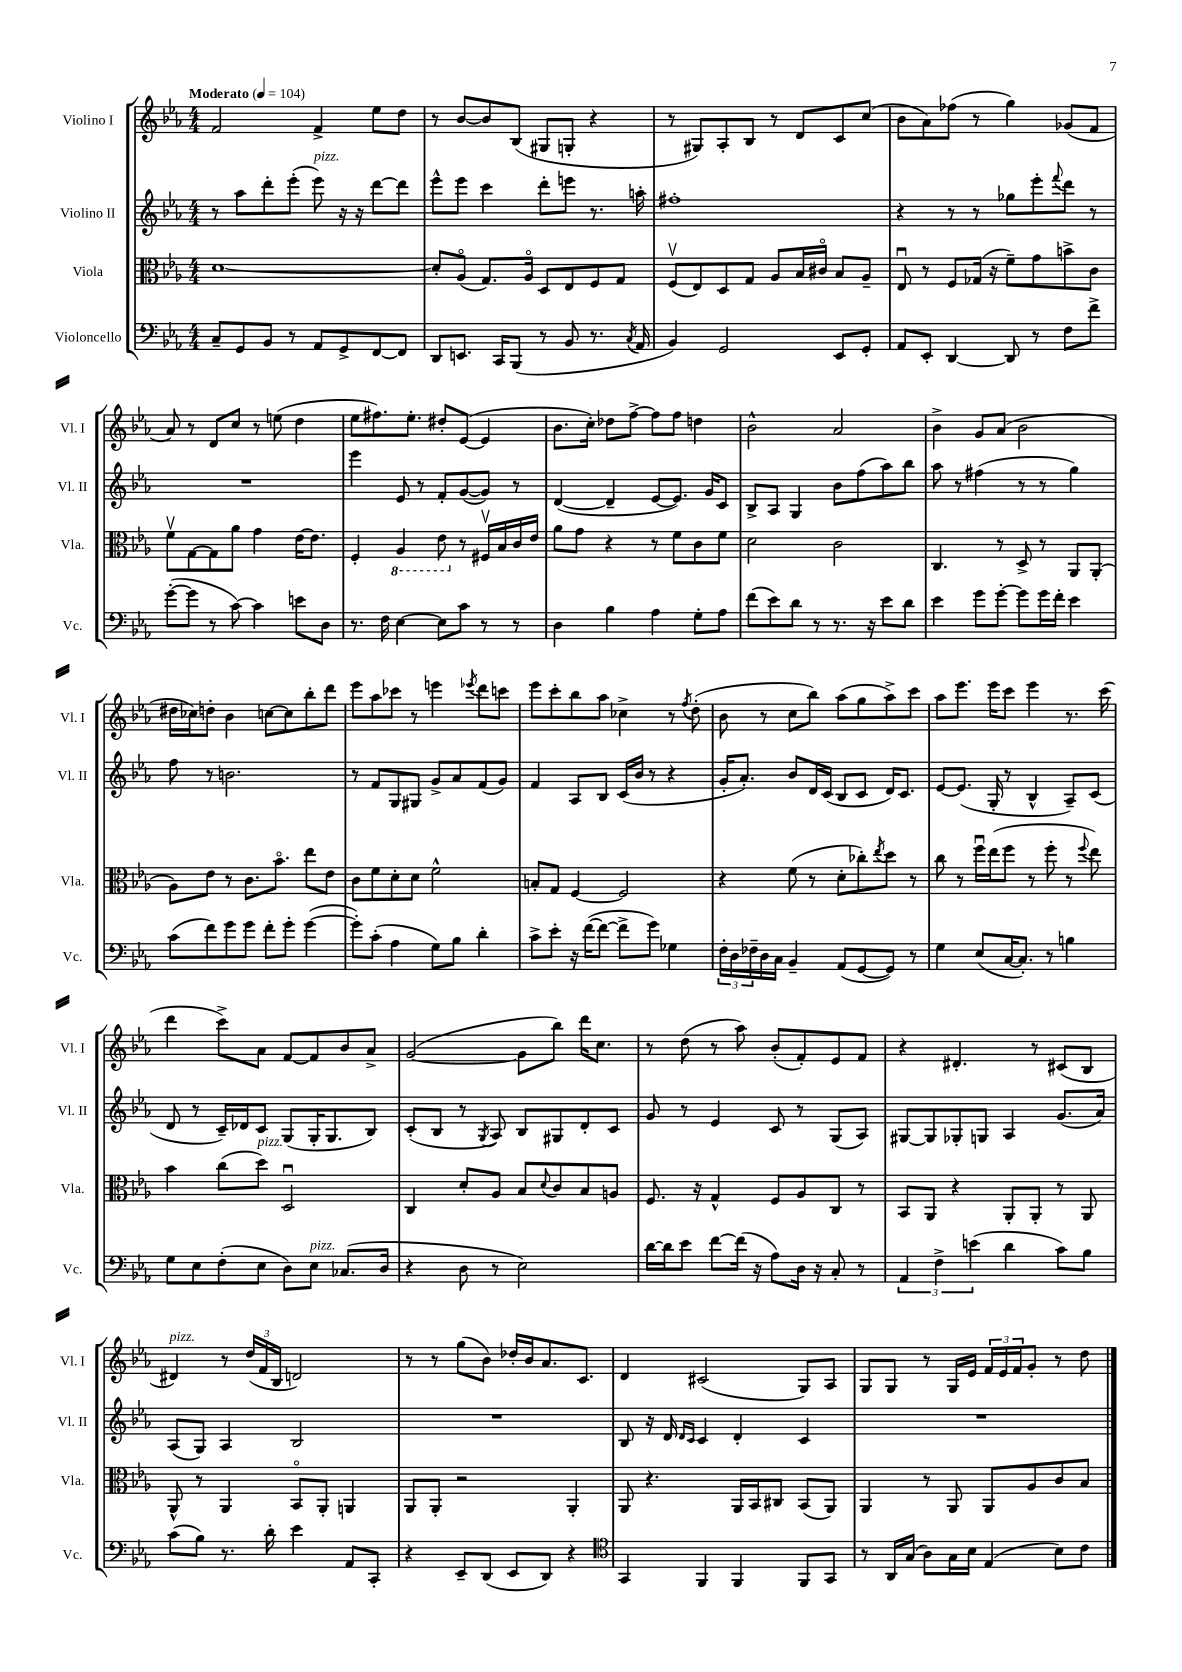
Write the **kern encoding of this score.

**kern	**kern	**kern	**kern
*part4	*part3	*part2	*part1
*staff4	*staff3	*staff2	*staff1
*I"Violoncello	*I"Viola	*I"Violino II	*I"Violino I
*I'Vc.	*I'Vla.	*I'Vl. II	*I'Vl. I
*clefF4	*clefC3	*clefG2	*clefG2
*k[b-e-a-]	*k[b-e-a-]	*k[b-e-a-]	*k[b-e-a-]
*M4/4	*M4/4	*M4/4	*M4/4
*MM104	*MM104	*MM104	*MM104
=1	=1	=1	=1
!	!	!	!LO:TX:a:B:t=Moderato
8C~/L	[1d	8r	2f/
8GG/	.	8aa-\L	.
8BB-/J	.	8ddd'\	.
8r	.	(8eee-'\J	.
!	!	!LO:TX:a:i:t=pizz.	!
8AA-/L	.	8eee-\)	4f^/
8GG^/	.	16r	.
.	.	16r	.
[8FF/	.	[8ddd\L	8ee-\L
8FF/J]	.	8ddd\J]	8dd\J
=2	=2	=2	=2
8DD/L	8d'/L]	8eee-^^\L	8r
8.EEn/J	(8A-/J	8eee-\J	[8b-/L
.	8.G/L)	4ccc\	8b-/]
16CC/KL	.	.	.
(8BBB-/J	.	.	(8B-/J
.	16A-/Jk	.	.
8r	8D/L	8ddd'\L	8G#X/L
8BB-/	8E-/	8eeen\J	8Gn'/J
8.r	8F/	8.r	4r
.	8G/J	.	.
8qC/	.	.	.
16AA-/	.	16aan'\	.
=3	=3	=3	=3
4BB-/)	(8Fv/L	1ff#X'	8r
.	8E-/)	.	8G#X/L)
2GG/	8D/	.	8A-'/
.	8G/J	.	8B-/J
.	8A-/L	.	8r
.	16B-/L	.	8d/L
.	16c#X/JJ	.	.
8EE-/L	8B-/L	.	8c/
8GG'/J	8A-~/J	.	(8cc/J
=4	=4	=4	=4
8AA-/L	8E-u/	4r	8b-\L
8EE-'/J	8r	.	8a-\)
[4DD/	8F/L	8r	(8ff-X\J
.	(16G-X/Jk	8r	8r
.	16r	.	.
8DD/]	8f~\L)	8gg-X\L	4gg\)
8r	8g\	8eee-'\	.
.	.	8qqfff/	.
8F\L	8bn^\	8ddd\J	(8g-X/L
8f^\J	8c\J	8r	8f/J
!!LO:LB:g=z
=5	=5	=5	=5
([8g'\L	8fv\L	1r	8a-/)
8g\J]	[8G\	.	8r
8r	8G\]	.	8d/L
[8c\)	8a-\J	.	8cc/J
4c\]	4g\	.	8r
.	.	.	(8een\
8en\L	[16e-\KL	.	4dd\
.	8.e-\J]	.	.
8D\J	.	.	.
=6	=6	=6	=6
8.r	4F'/	4eee-\	8ee-\L
.	.	.	8.ff#X\)
16F\	.	.	.
*	*8ba	*	*
[4E-\	4AA-/	8e-/	.
.	.	.	8.ee-'\J
.	.	8r	.
8E-\L]	8E-\	8f'/L	8dd#X'/L
*	*X8ba	*	*
8c\J	8r	([8g/	([8e-/J
8r	16F#Xv/LL	8g/J])	4e-/]
.	16B-/	.	.
8r	16c/	8r	.
.	16e-/JJ	.	.
=7	=7	=7	=7
4D\	8a-\L	([4d/	8.b-\L
.	8g\J	.	.
.	.	.	16cc'\Jk)
4B-\	4r	4d~/]	8dd-X\L
.	.	.	[8ff^\J
4A-\	8r	[8e-/L	8ff\L]
.	8f\L	8.e-/J])	8ff\J
8G'\L	8c\	.	4ddn\
.	.	16g/KL	.
8A-\J	8f\J	8c/J	.
=8	=8	=8	=8
(8f\L	2d\	8B-^/L	2b-^^\
8e-\)	.	8A-/J	.
8d\J	.	4G/	.
8r	.	.	.
8.r	2c\	8b-\L	2a-/
.	.	(8ff\	.
16r	.	.	.
8e-\L	.	8aa-\)	.
8d\J	.	8bb-\J	.
=9	=9	=9	=9
4e-\	4.C/	8aa-\	4b-^\
.	.	8r	.
8g\L	.	(4ff#X\	8g/L
[8g'\J	8r	.	(8a-/J
8g\L]	8D^/	8r	2b-\
16g\L	8r	8r	.
16f'\JJ	.	.	.
4e-\	8AA-/L	4gg\)	.
.	(8AA-'/J	.	.
!!LO:LB:g=z
=10	=10	=10	=10
(8c\L	8A-\L)	8ff\	16dd#X\LL
.	.	.	16cc-X\J)
8f\)	8e-\J	8r	8ddn'\J
8g\	8r	2.bn\	4b-\
8g\J	8.c\L	.	.
8f'\L	.	.	[8ccn\L
.	8.b-\J	.	.
8g'\J	.	.	8cc\]
([4g\	8ee-\L	.	8bb-'\
.	8e-\J	.	8ddd\J
=11	=11	=11	=11
8g'\L])	8c\L	8r	8eee-\L
(8c'\J	8f\	8f/L	8aa-\
4A-\	8d'\	8G/	8ccc-X\J
.	8d\J	8G#X/J	8r
8G\L)	2f^^\	8g^/L	4eeen\
8B-\J	.	8a-/	.
.	.	.	8qeee-X/
4d'\	.	(8f/	8ddd\L
.	.	8g/J)	8cccn\J
=12	=12	=12	=12
8c^\L	8Bn'/L	4f/	8eee-\L
8e-'\J	8G/J	.	8ccc'\
16r	[4F/	8A-/L	8bb-\
([16f\KL	.	.	.
8f\J_	.	8B-/J	8aa-\J
8f^\L]	2F/]	(16c/LL	4cc-X^\
.	.	16b-/JJ	.
8g\J)	.	8r	.
4G-X\	.	4r	8r
.	.	.	8qff/
.	.	.	(8dd'\
=13	=13	=13	=13
24F'\LL	4r	16g'/KL	8b-\
24D\	.	.	.
.	.	8.a-'/J)	.
24F-X~\	.	.	.
16D\	.	.	8r
16C\JJ	.	.	.
4BB-~/	(8f\	8b-/L	8cc\L
.	8r	16d/L	8bb-\J)
.	.	(16c/JJ	.
(8AA-/L	8d'\L	8B-/L	(8aa-\L
[8GG/	8cc-X'\)	8c/J	8gg\
.	8qee-/	.	.
8GG/J])	8dd\J	16d/KL)	8aa-^\)
.	.	8.c/J	.
8r	8r	.	8ccc\J
=14	=14	=14	=14
4G\	8cc\	[8e-/L	8aa-\L
.	8r	(8.e-/J]	8.eee-\J
(8E-/L	16ffu\LL	.	.
.	(16ee-\J	16G'/	16eee-\KL
[16C/K	8ff\J	8r	8ccc\J
8.C'/J])	.	.	.
.	8r	4B-^^/	4eee-\
8r	8ff'\	.	.
4Bn\	8r	8A-~/L)	8.r
.	8qqff/	.	.
.	8ee-\)	(8c/J	.
.	.	.	(16ccc\
!!LO:LB:g=z
=15	=15	=15	=15
8G\L	4b-\	8d/	4ddd\
8E-\	.	8r	.
(8F'\	(8cc\L	16c~/LL)	8ccc^\L)
.	.	16d-X/J	.
!	!LO:TX:a:i:t=pizz.	!	!
8E-\J	8dd\J)	8c/J	8a-\J
8D\L)	2Du/	(8G/L	[8f/L
!LO:TX:a:i:t=pizz.	!	!	!
8E-\J	.	16G'/K	8f/]
.	.	8.G/	.
(8.C-X/L	.	.	8b-/
.	.	8B-/J)	8a-^/J
16D/Jk	.	.	.
=16	=16	=16	=16
4r	4C/	(8c'/L	([2g/
.	.	8B-/J	.
8D\	8d'/L	8r	.
.	.	8qG/	.
8r	8A-/J	8A-/)	.
2E-\)	8B-/L	8B-/L	8g\L]
.	8qqd/	.	.
.	8c/	8G#X/	8bb-\J)
.	8B-/	8d'/	16ddd\KL
.	.	.	8.cc\J
.	8An/J	8c/J	.
=17	=17	=17	=17
[16d\LL	8.F/	8g/	8r
16d\J]	.	.	.
8e-\J	.	8r	(8dd\
.	16r	.	.
[8f\L	4G^^/	4e-/	8r
(16f\Jk]	.	.	8aa-\)
16r	.	.	.
8A-\L)	8F/L	8c/	(8b-'/L
16D\Jk	8A-/	8r	8f'/)
16r	.	.	.
8C'/	8C/J	(8G/L	8e-/
8r	8r	8A-/J)	8f/J
=18	=18	=18	=18
6AA-/	8BB-/L	[8G#X/L	4r
.	8AA-/J	8G#/]	.
6F^\	.	.	.
.	4r	8G-X'/	4.d#X'/
(6en\	.	.	.
.	.	8Gn/J	.
4d\	8AA-'/L	4A-/	.
.	8AA-'/J	.	8r
8c\L)	8r	(8.g/L	(8c#X/L
8B-\J	8AA-/	.	8B-/J
.	.	16a-/Jk)	.
!!LO:LB:g=z
=19	=19	=19	=19
!	!	!	!LO:TX:a:i:t=pizz.
(8c\L	8AA-^^/	(8A-/L	4d#X/)
8B-\J)	8r	8G/J)	.
8.r	4AA-/	4A-/	8r
.	.	.	(24dd/LL
.	.	.	24f/
16d'\	.	.	.
.	.	.	24B-/JJ
4e-\	8BB-/L	2B-/	2dn/)
.	8AA-'/J	.	.
8AA-/L	4AAn/	.	.
8CC'/J	.	.	.
=20	=20	=20	=20
4r	8AA-/L	1r	8r
.	8AA-'/J	.	8r
8EE-~/L	2r	.	(8gg\L
(8DD/J	.	.	8b-\J)
8EE-/L	.	.	16dd-X'/LL
.	.	.	16b-/J
8DD/J)	.	.	8.a-/
4r	4AA-'/	.	.
.	.	.	8.c/J
=21	=21	=21	=21
*clefC4	*	*	*
4GG/	8AA-/	8B-/	4d/
.	4.r	16r	.
.	.	16d/	.
.	.	16qqd/LL	.
.	.	16qqc/JJ	.
4FF/	.	4c/	(2c#X/
4FF/	16AA-/LL	4d'/	.
.	16BB-/J	.	.
.	8C#X/J	.	.
8FF/L	(8BB-/L	4c/	8G/L)
8GG/J	8AA-/J)	.	8A-/J
=22	=22	=22	=22
8r	4AA-/	1r	8G/L
16AA-/LL	.	.	8G/J
(16G/JJ	.	.	.
8A-\L)	8r	.	8r
16G\L	8AA-/	.	16G/LL
16B-\JJ	.	.	16e-/JJ
(4E-/	8AA-/L	.	24f/LL
.	.	.	24e-/
.	.	.	24f/J
.	8A-/	.	8g'/J
8B-\L)	8c/	.	8r
8c\J	8B-/J	.	8dd\
==	==	==	==
*-	*-	*-	*-
